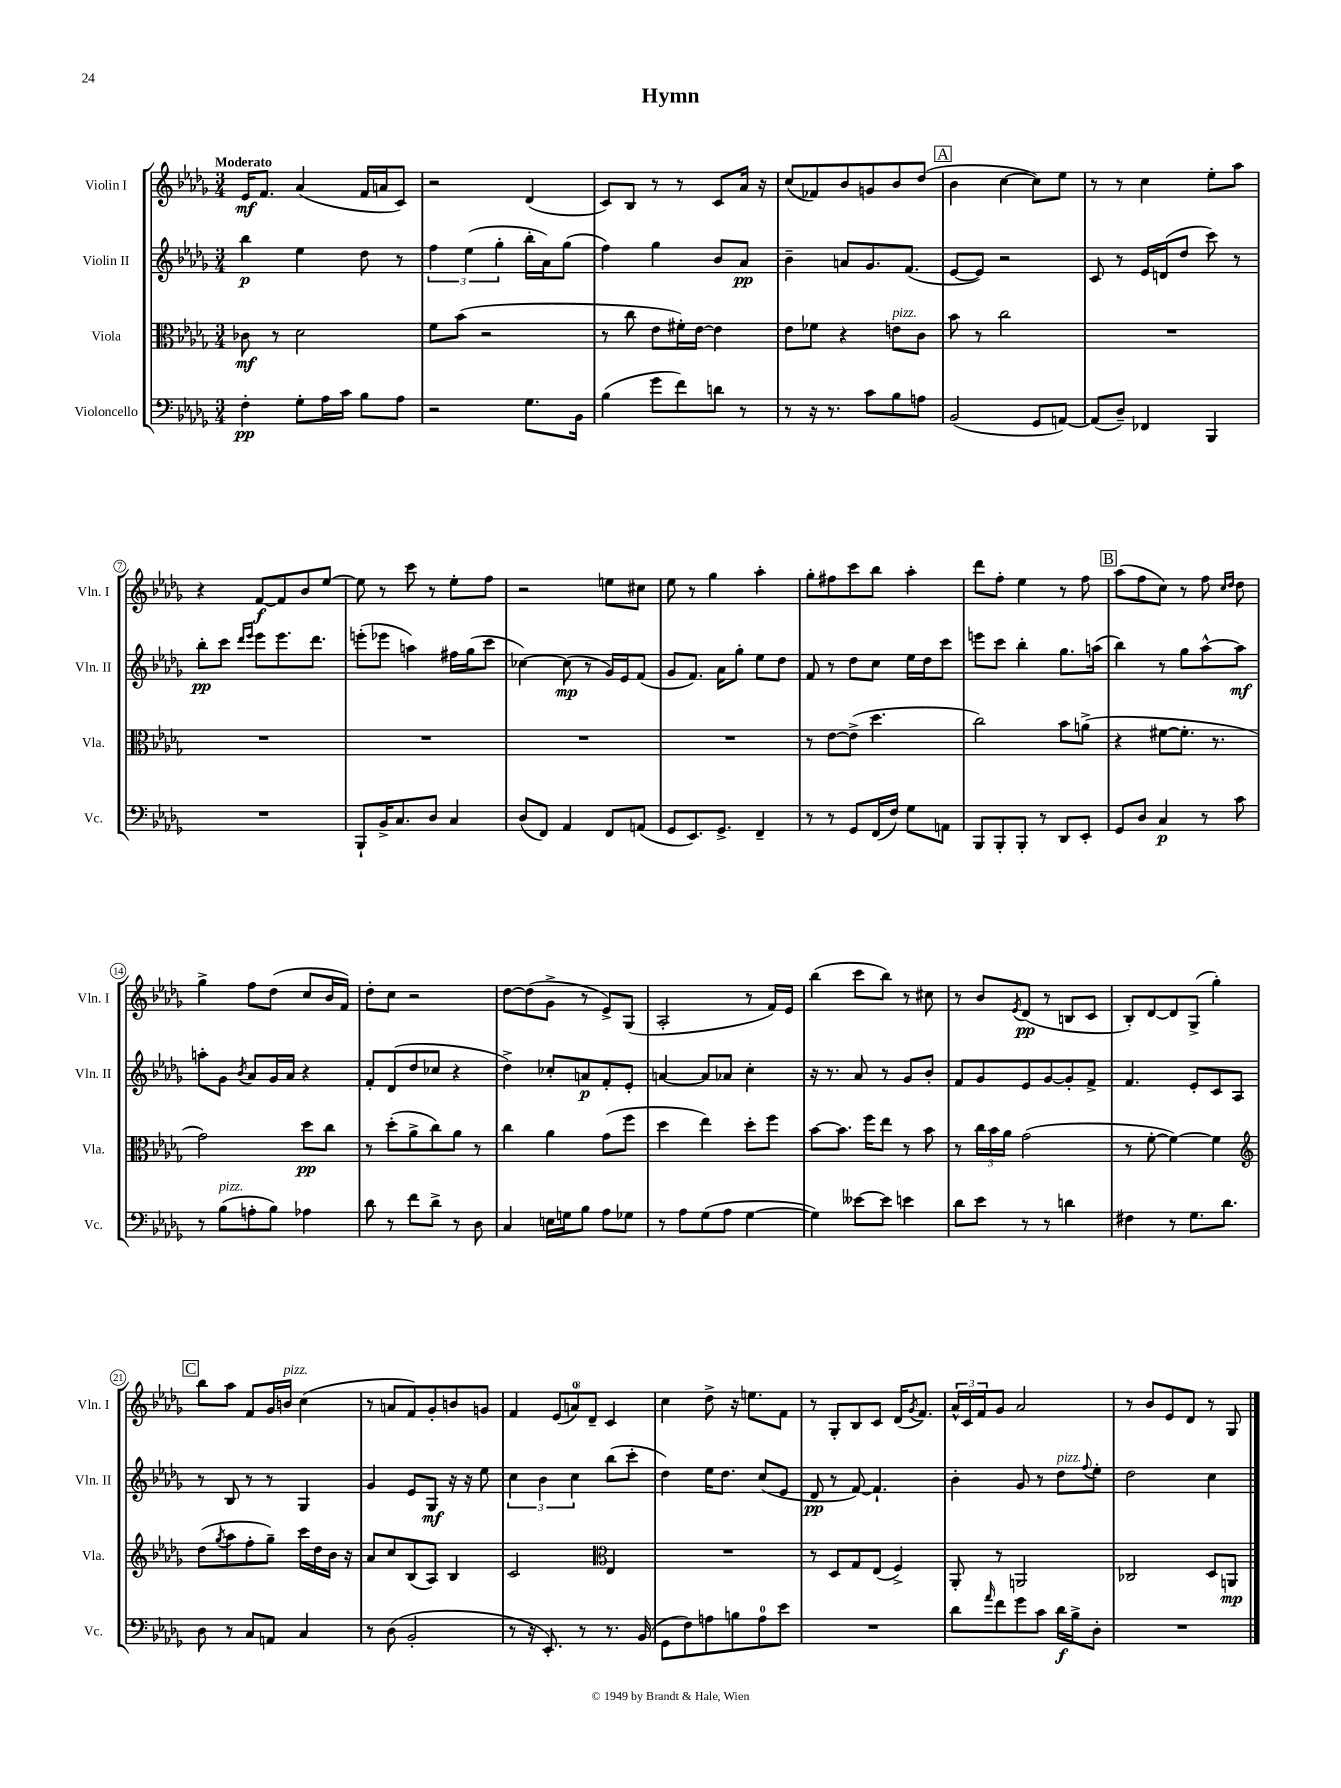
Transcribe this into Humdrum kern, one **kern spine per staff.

**kern	**kern	**kern	**kern
*staff4	*staff3	*staff2	*staff1
*clefF4	*clefC3	*clefG2	*clefG2
*k[b-e-a-d-g-]	*k[b-e-a-d-g-]	*k[b-e-a-d-g-]	*k[b-e-a-d-g-]
*M3/4	*M3/4	*M3/4	*M3/4
4F'	8c-	4bb-	16e-
.	.	.	8.f
.	8r	.	.
8G-'	2d-	4ee-	(4a-
16A-	.	.	.
16c	.	.	.
8B-	.	8dd-	16f
.	.	.	16a
8A-	.	8r	8c)
=	=	=	=
2r	8f	6ff	2r
.	(8b-	.	.
.	.	(6ee-	.
.	2r	.	.
.	.	6gg-'	.
8.G-	.	16bb-'	(4d-
.	.	16a-)	.
.	.	(8gg-	.
16BB-	.	.	.
=	=	=	=
(4B-	8r	4ff)	8c)
.	8cc	.	8B-
8g-	8e-	4gg-	8r
8f)	16f#')	.	8r
.	[16e-	.	.
8d	4e-]	8b-	8c
8r	.	8a-	16a-
.	.	.	16r
=	=	=	=
8r	8e-	4b-~	(8cc
16r	8f-	.	8f-)
8.r	.	.	.
.	4r	8a	8b-
8c	.	8.g-	8g
8B-	8e	.	8b-
.	.	(8.f	.
8A	8c	.	(8dd-
=	=	=	=
(2BB-	8b-	[8e-	4b-
.	8r	8e-])	.
.	2cc	2r	[4cc
8GG-	.	.	8cc])
[8AA)	.	.	8ee-
=	=	=	=
(8AA]	2.r	8c	8r
8D-~)	.	8r	8r
4FF-	.	16e-	4cc
.	.	(16d	.
.	.	8dd-	.
4BBB-	.	8ccc)	8ee-'
.	.	8r	8aa-
=	=	=	=
2.r	2.r	8bb-'	4r
.	.	8ccc	.
.	.	16qqddd-	.
.	.	16qqeee-	.
.	.	8eee-	[8f
.	.	8.eee-	8f]
.	.	.	8b-
.	.	8.ddd-	.
.	.	.	[8ee-
=	=	=	=
8BBB-`	2.r	(8eee'	8ee-]
16BB-^	.	8eee-	8r
8.C	.	.	.
.	.	4aa)	8ccc
8D-	.	.	8r
4C	.	16ff#	8ee-'
.	.	(16gg-	.
.	.	8ccc	8ff
=	=	=	=
(8D-	2.r	[4cc-)	2r
8FF)	.	.	.
4AA-	.	(8cc-]	.
.	.	8r	.
8FF	.	16g-)	8ee
.	.	16e-	.
(8AA	.	(8f	8cc#
=	=	=	=
8GG-	2.r	8g-	8ee-
8.EE-)	.	8.f)	8r
.	.	.	4gg-
8.GG-^	.	16a-	.
.	.	8gg-'	.
4FF~	.	8ee-	4aa-'
.	.	8dd-	.
=	=	=	=
8r	8r	8f	8gg-'
8r	[8e-	8r	8ff#
8GG-	(8e-^]	8dd-	8ccc
(16FF	4.dd-	8cc	8bb-
16F)	.	.	.
8G-	.	16ee-	4aa-'
.	.	16dd-	.
8AA	.	8ccc	.
=	=	=	=
8BBB-	2cc)	8eee	8ddd-
8BBB-'	.	8ccc	8ff'
8BBB-'	.	4bb-'	4ee-
8r	.	.	.
8DD-	8b-	8.gg-	8r
8EE-'	(8a^	.	8ff
.	.	(16aa	.
=	=	=	=
8GG-	4r	4bb-)	(8aa-
8D-	.	.	8ff
4C	[8f#	8r	8cc)
.	8.f#']	8gg-	8r
8r	.	[8aa-^^	8ff
.	8.r	.	.
.	.	.	16qqcc
.	.	.	16qqdd-
8c	.	8aa-]	8dd-
=	=	=	=
8r	2g-)	8aa'	4gg-^
(8B-	.	8g-	.
.	.	8qb-	.
8A'	.	8a-	8ff
8B-)	.	16g-	(8dd-
.	.	16a-	.
4A-	8dd-	4r	8cc
.	8cc	.	16b-
.	.	.	16f)
=	=	=	=
8d-	8r	8f'	8dd-'
8r	(8dd-'	(8d-	8cc
8f	8a-^	8dd-	2r
8d-^	8cc)	8cc-	.
8r	8a-	4r	.
8D-	8r	.	.
=	=	=	=
4C	4cc	4dd-^)	[8dd-
.	.	.	(8dd-]
16E	4a-	8cc-'	8g-^
16G	.	.	.
8B-	.	8a	8r
8A-	(8g-	8f'	8e-^)
8G-	8ff	8e-'	(8G-
=	=	=	=
8r	4dd-	[4a	2A-'
8A-	.	.	.
(8G-	4ee-)	8a]	.
8A-	.	8a-	.
[4G-	8dd-'	4cc'	8r
.	8ff	.	16f)
.	.	.	16e-
=	=	=	=
4G-])	[8b-	16r	(4bb-
.	.	8.r	.
.	8.b-]	.	.
[8e--	.	8a-	8ccc
.	16ff	.	.
8e--]	8ee-	8r	8bb-)
4e	8r	8g-	8r
.	8b-	8b-'	8cc#
=	=	=	=
8d-	8r	8f	8r
8e-	24cc	8g-	8b-
.	24b-	.	.
.	24a-	.	.
.	.	.	8qe-
8r	(2g-	8e-	(8d-
8r	.	[8g-	8r
4d	.	8g-']	8B
.	.	8f^	8c
=	=	=	=
4F#	8r	4.f	8B-')
.	[8f'	.	[8d-
8r	4f_)	.	8d-]
8.G-	.	8e-'	(8G-^
.	4f]	8c	4gg-')
8.d-	.	.	.
.	.	8A-	.
=	=	=	=
*	*clefG2	*	*
8D-	(8dd-	8r	8bb-
.	8qgg-	.	.
8r	8aa-	8B-	8aa-
8C	8ff'	8r	8f
8AA	8gg-~)	8r	16g-
.	.	.	16b
4C	16ccc	4G-	(4cc
.	16dd-	.	.
.	16b-	.	.
.	16r	.	.
=	=	=	=
8r	8a-	4g-	8r
(8D-	8cc	.	8a
2BB-'	(8B-	8e-	8f)
.	8A-)	8G-	8g-'
.	4B-	16r	8b
.	.	16r	.
.	.	8ee-	8g
=	=	=	=
8r	2c	6cc	4f
16r	.	.	.
.	.	6b-	.
8.EE-')	.	.	.
.	.	.	(12e-
.	.	6cc	12a)
8r	.	.	.
.	.	.	12d-~
*	*clefC3	*	*
8.r	4E-	(8bb-	4c
.	.	8ccc'	.
(16BB-	.	.	.
=	=	=	=
8GG-	2.r	4dd-)	4cc
8F)	.	.	.
8A	.	16ee-	8dd-^
.	.	8.dd-	.
8B	.	.	16r
.	.	.	8.ee
8A	.	(8cc	.
8e-	.	8e-	8f
=	=	=	=
2.r	8r	8d-	8r
.	8D-	8r	8G-'
.	8G-	[8f)	8B-
.	(8E-	4.f`]	8c
.	4F^)	.	(16d-
.	.	.	8qg-
.	.	.	8.f)
=	=	=	=
8d-	8AA-'	4b-'	24a-^^
.	.	.	24c
.	.	.	24f
16qqa-	.	.	.
8f	8r	.	8g-
8g-	2AA	8g-	2a-
8c	.	8r	.
16d-	.	8dd-	.
16B-^	.	.	.
.	.	8qqff	.
8D-'	.	8ee-'	.
=	=	=	=
2.r	2C-	2dd-	8r
.	.	.	8b-
.	.	.	8e-
.	.	.	8d-
.	8D-	4cc	8r
.	8AA	.	8G-
==	==	==	==
*-	*-	*-	*-
